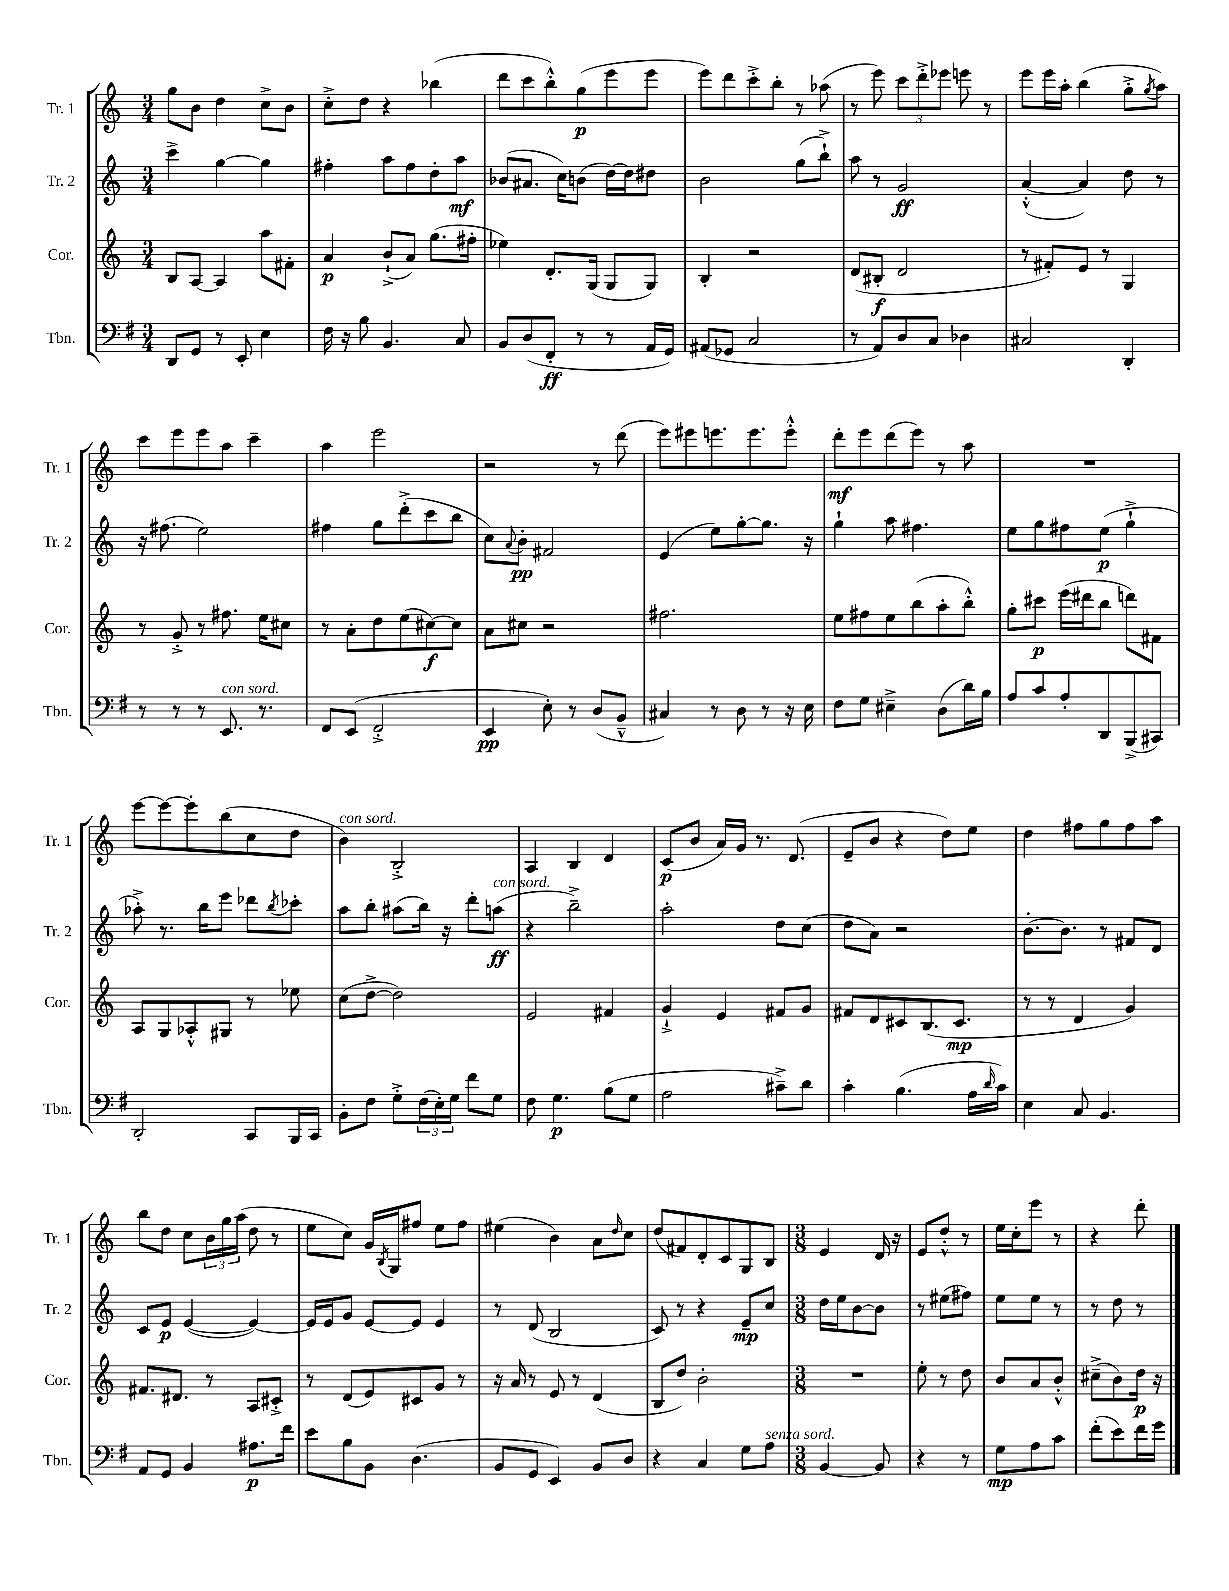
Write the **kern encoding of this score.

**kern	**dynam	**kern	**dynam	**kern	**dynam	**kern	**dynam
*part4	*part4	*part3	*part3	*part2	*part2	*part1	*part1
*staff4	*staff4	*staff3	*staff3	*staff2	*staff2	*staff1	*staff1
*I"Tbn.	*	*I"Cor.	*	*I"Tr. 2	*	*I"Tr. 1	*
*I'Tbn.	*	*I'Cor.	*	*I'Tr. 2	*	*I'Tr. 1	*
*clefF4	*	*clefG2	*	*clefG2	*	*clefG2	*
*k[f#]	*	*k[]	*	*k[]	*	*k[]	*
*M3/4	*	*M3/4	*	*M3/4	*	*M3/4	*
=110	=110	=110	=110	=110	=110	=110	=110
8DD/L	.	8B/L	.	4ccc^\	.	8gg\L	.
8GG/J	.	[8A/J	.	.	.	8b\J	.
8r	.	4A/]	.	[4gg\	.	4dd\	.
8EE'/	.	.	.	.	.	.	.
4E\	.	8aa\L	.	4gg\]	.	8cc^\L	.
.	.	8f#X'\J	.	.	.	8b\J	.
=111	=111	=111	=111	=111	=111	=111	=111
16F#\	.	4a/	p	4ff#X'\	.	8cc'^\L	.
16r	.	.	.	.	.	.	.
8B\	.	.	.	.	.	8dd\J	.
4.BB/	.	(8b`^/L	.	8aa\L	.	4r	.
.	.	8a/J)	.	8ff#\	.	.	.
.	.	(8.gg\L	.	8dd'\	.	(4bb-X\	.
8C/	.	.	.	8aa\J	mf	.	.
.	.	16ff#X'\Jk	.	.	.	.	.
=112	=112	=112	=112	=112	=112	=112	=112
8BB/L	.	4ee-X\)	.	(8b-X/L	.	8ddd\L	.
(8D/	.	.	.	8.a#X/J	.	8ccc\	.
8FF#'/J	ff	8.d'/L	.	.	.	8bb'^^\)	.
.	.	.	.	16cc\KL)	.	.	.
8r	.	.	.	(8bn\J	.	(8gg\	p
.	.	(16G/Jk	.	.	.	.	.
8r	.	8G/L	.	[16dd\LL)	.	8eee\	.
.	.	.	.	16dd\J]	.	.	.
16AA/LL	.	8G/J)	.	8dd#X\J	.	8eee\J	.
16GG/JJ)	.	.	.	.	.	.	.
=113	=113	=113	=113	=113	=113	=113	=113
(8AA#X/L	.	4B'/	.	2b\	.	8eee\L)	.
8GG-X/J	.	.	.	.	.	8ddd\	.
2C/	.	2r	.	.	.	8ccc'^\	.
.	.	.	.	.	.	8bb'\J	.
.	.	.	.	(8gg\L	.	8r	.
.	.	.	.	8bb`^\J)	.	(8aa-X\	.
=114	=114	=114	=114	=114	=114	=114	=114
8r	.	(8d/L	.	8aa\	.	8r	.
8AA/L)	.	8B#X'/J	f	8r	.	8eee\)	.
8D/	.	2d/	.	2g/	ff	12ccc\L	.
.	.	.	.	.	.	12ddd'^\	.
8C/J	.	.	.	.	.	.	.
.	.	.	.	.	.	12eee-X\J	.
4D-X\	.	.	.	.	.	8eeen\	.
.	.	.	.	.	.	8r	.
=115	=115	=115	=115	=115	=115	=115	=115
2C#X/	.	8r	.	([4a'^^/	.	8eee\L	.
.	.	8f#X'/L)	.	.	.	16eee\L	.
.	.	.	.	.	.	16aa'\JJ	.
.	.	8e/J	.	4a/])	.	(4bb\	.
.	.	8r	.	.	.	.	.
4DD'/	.	4G/	.	8dd\	.	8gg'^\L	.
.	.	.	.	.	.	8qgg/	.
.	.	.	.	8r	.	8aa\J)	.
!!LO:LB:g=z
=116	=116	=116	=116	=116	=116	=116	=116
8r	.	8r	.	16r	.	8ccc\L	.
.	.	.	.	(8.ff#X\	.	.	.
8r	.	8g'^/	.	.	.	8eee\	.
8r	.	8r	.	2ee\)	.	8eee\	.
!LO:TX:a:i:t=con sord.	!	!	!	!	!	!	!
8.EE/	.	8.ff#X\	.	.	.	8aa\J	.
.	.	.	.	.	.	4ccc~\	.
8.r	.	16ee\KL	.	.	.	.	.
.	.	8cc#X\J	.	.	.	.	.
=117	=117	=117	=117	=117	=117	=117	=117
8FF#/L	.	8r	.	4ff#X\	.	4aa\	.
(8EE/J	.	8a'\L	.	.	.	.	.
2FF#'^/	.	8dd\	.	8gg\L	.	2eee\	.
.	.	(8ee\	.	(8ddd'^\	.	.	.
.	.	[8cc#X\)	f	8ccc\	.	.	.
.	.	8cc#\J]	.	8bb\J	.	.	.
=118	=118	=118	=118	=118	=118	=118	=118
4EE/	pp	8a\L	.	8cc\L)	.	2r	.
.	.	.	.	8qqa/	.	.	.
.	.	8cc#X\J	.	8b'\J	pp	.	.
8E'\)	.	2r	.	2f#X/	.	.	.
8r	.	.	.	.	.	.	.
(8D/L	.	.	.	.	.	8r	.
8BB~^^/J	.	.	.	.	.	(8ddd\	.
=119	=119	=119	=119	=119	=119	=119	=119
4C#X/)	.	2.ff#X\	.	(4e/	.	8eee\L)	.
.	.	.	.	.	.	8eee#X\	.
8r	.	.	.	8ee\L)	.	8.eeen\	.
8D\	.	.	.	[8gg'\	.	.	.
.	.	.	.	.	.	8.eee\	.
8r	.	.	.	8.gg\J]	.	.	.
16r	.	.	.	.	.	8eee'^^\J	.
16E\	.	.	.	16r	.	.	.
=120	=120	=120	=120	=120	=120	=120	=120
8F#\L	.	8ee\L	.	4gg`\	.	8ddd'\L	mf
8G\J	.	8ff#X\	.	.	.	8eee\	.
4E#X~^\	.	8ee\	.	8aa\	.	(8ddd\	.
.	.	(8bb\	.	4.ff#X\	.	8eee\J)	.
(8D\L	.	8aa'\	.	.	.	8r	.
16d\L)	.	8bb'^^\J)	.	.	.	8aa\	.
16B\JJ	.	.	.	.	.	.	.
=121	=121	=121	=121	=121	=121	=121	=121
8A/L	.	8gg'\L	.	8ee\L	.	2.r	.
8c/	.	8ccc#X\J	p	8gg\	.	.	.
8A'/	.	(16eee\LL	.	8ff#X\	.	.	.
.	.	16ddd#X\J	.	.	.	.	.
8DD/	.	8bb\J	.	(8ee\J	p	.	.
(8BBB^/	.	8dddn\L)	.	4gg`^\	.	.	.
8CC#X/J)	.	8f#X\J	.	.	.	.	.
!!LO:LB:g=z
=122	=122	=122	=122	=122	=122	=122	=122
2DD'/	.	8A/L	.	8aa-X'^\)	.	[8eee\L	.
.	.	8G/	.	8.r	.	8eee\_	.
.	.	8A-X'^^/	.	.	.	8eee'\]	.
.	.	.	.	16bb\KL	.	.	.
.	.	8G#X/J	.	8eee\J	.	(8bb\	.
8CC/L	.	8r	.	8ddd-X\L	.	8cc\	.
.	.	.	.	8qbb/	.	.	.
16BBB/L	.	8ee-X\	.	8ccc-X'\J	.	8dd\J	.
16CC/JJ	.	.	.	.	.	.	.
=123	=123	=123	=123	=123	=123	=123	=123
!	!	!	!	!	!	!LO:TX:a:i:t=con sord.	!
8BB'\L	.	(8cc\L	.	8aa\L	.	4b\)	.
8F#\J	.	[8dd^\J	.	8bb'\J	.	.	.
8G'^\L	.	2dd\])	.	(8aa#X\L	.	2B'^/	.
(24F#\L	.	.	.	16bb\Jk)	.	.	.
24E'\)	.	.	.	.	.	.	.
.	.	.	.	16r	.	.	.
24G\JJ	.	.	.	.	.	.	.
8f#\L	.	.	.	8ddd'\L	.	.	.
!	!	!	!	!LO:TX:a:i:t=con sord.	!	!	!
8G\J	.	.	.	(8aan\J	ff	.	.
=124	=124	=124	=124	=124	=124	=124	=124
8F#\	.	2e/	.	4r	.	4A/	.
4.G\	p	.	.	.	.	.	.
.	.	.	.	2bb~^\)	.	4B/	.
(8B\L	.	4f#X/	.	.	.	4d/	.
8G\J	.	.	.	.	.	.	.
=125	=125	=125	=125	=125	=125	=125	=125
2A\	.	4g`^/	.	2aa'\	.	(8c/L	p
.	.	.	.	.	.	8b/J	.
.	.	4e/	.	.	.	16a/LL)	.
.	.	.	.	.	.	16g/JJ	.
.	.	.	.	.	.	8.r	.
8c#X~^\L)	.	8f#X/L	.	8dd\L	.	.	.
.	.	.	.	.	.	(8.d/	.
8d\J	.	8g/J	.	(8cc\J	.	.	.
=126	=126	=126	=126	=126	=126	=126	=126
4c'\	.	8f#X/L	.	8dd\L	.	8e~/L	.
.	.	8d/	.	8a\J)	.	8b/J	.
(4.B\	.	8c#X/	.	2r	.	4r	.
.	.	(8.B/	.	.	.	.	.
.	.	.	.	.	.	8dd\L)	.
.	.	8.c#/J	mp	.	.	.	.
16A\LL	.	.	.	.	.	8ee\J	.
16qqd/	.	.	.	.	.	.	.
16c\JJ)	.	.	.	.	.	.	.
=127	=127	=127	=127	=127	=127	=127	=127
4E\	.	8r	.	[8.b'\L	.	4dd\	.
.	.	8r	.	.	.	.	.
.	.	.	.	8.b\J]	.	.	.
8C/	.	4d/	.	.	.	8ff#X\L	.
4.BB/	.	.	.	8r	.	8gg\	.
.	.	4g/)	.	8f#X/L	.	8ff#\	.
.	.	.	.	8d/J	.	8aa\J	.
!!LO:LB:g=z
=128	=128	=128	=128	=128	=128	=128	=128
8AA/L	.	8.f#X/L	.	8c/L	.	8bb\L	.
8GG/J	.	.	.	8e/J	p	8dd\J	.
.	.	8.d#X/J	.	.	.	.	.
4BB/	.	.	.	([4e/	.	8cc\L	.
.	.	8r	.	.	.	24b\L	.
.	.	.	.	.	.	24gg\	.
.	.	.	.	.	.	(24aa\JJ	.
8.A#X\L	p	8A/L	.	4e/_)	.	8dd\	.
.	.	8c#X'^/J	.	.	.	8r	.
16f#\Jk	.	.	.	.	.	.	.
=129	=129	=129	=129	=129	=129	=129	=129
8e\L	.	8r	.	16e/LL]	.	8ee\L	.
.	.	.	.	16e/J	.	.	.
8B\	.	(8d/L	.	8g/J	.	8cc\J)	.
8BB\J	.	8e/)	.	[8e/L	.	16g/LL	.
.	.	.	.	.	.	8qB/	.
.	.	.	.	.	.	16G/J	.
(4.D\	.	8c#X/	.	8e/J]	.	8ff#X/J	.
.	.	8g/J	.	4e/	.	8ee\L	.
.	.	8r	.	.	.	8ff#\J	.
=130	=130	=130	=130	=130	=130	=130	=130
8BB/L	.	16r	.	8r	.	(4ee#X\	.
.	.	16a/	.	.	.	.	.
8GG/J	.	8r	.	(8d/	.	.	.
4EE/)	.	8e/	.	2B/	.	4b\)	.
.	.	8r	.	.	.	.	.
8BB/L	.	(4d/	.	.	.	8a\L	.
.	.	.	.	.	.	16qqdd/	.
8D/J	.	.	.	.	.	8cc\J	.
=131	=131	=131	=131	=131	=131	=131	=131
4r	.	8B/L	.	8c/)	.	(8dd/L	.
.	.	8dd/J)	.	8r	.	8f#X/)	.
4C/	.	2b'\	.	4r	.	8d'/	.
.	.	.	.	.	.	8c/	.
8G\L	.	.	.	8e~/L	mp	8G/	.
!LO:TX:a:i:t=senza sord.	!	!	!	!	!	!	!
8A\J	.	.	.	8cc/J	.	8B/J	.
=132	=132	=132	=132	=132	=132	=132	=132
*M3/8	*	*M3/8	*	*M3/8	*	*M3/8	*
[4BB/	.	4.r	.	16dd\LL	.	4e/	.
.	.	.	.	16ee\J	.	.	.
.	.	.	.	[8b\	.	.	.
8BB/]	.	.	.	8b\J]	.	16d/	.
.	.	.	.	.	.	16r	.
=133	=133	=133	=133	=133	=133	=133	=133
4r	.	8ee'\	.	8r	.	8e/L	.
.	.	8r	.	(8ee#X\L	.	8dd'^^/J	.
8r	.	8dd\	.	8ff#X\J)	.	8r	.
=134	=134	=134	=134	=134	=134	=134	=134
8G\L	mp	8b/L	.	8ee\L	.	16ee\LL	.
.	.	.	.	.	.	16cc'\J	.
8A\	.	8a/	.	8ee\J	.	8eee\J	.
8c\J	.	8b'^^/J	.	8r	.	8r	.
=135	=135	=135	=135	=135	=135	=135	=135
(8f#'\L	.	(8cc#X~^\L	.	8r	.	4r	.
8e\)	.	8b\)	.	8dd\	.	.	.
16f#\L	.	16dd\Jk	p	8r	.	8ddd'\	.
16g\JJ	.	16r	.	.	.	.	.
==	==	==	==	==	==	==	==
*-	*-	*-	*-	*-	*-	*-	*-
